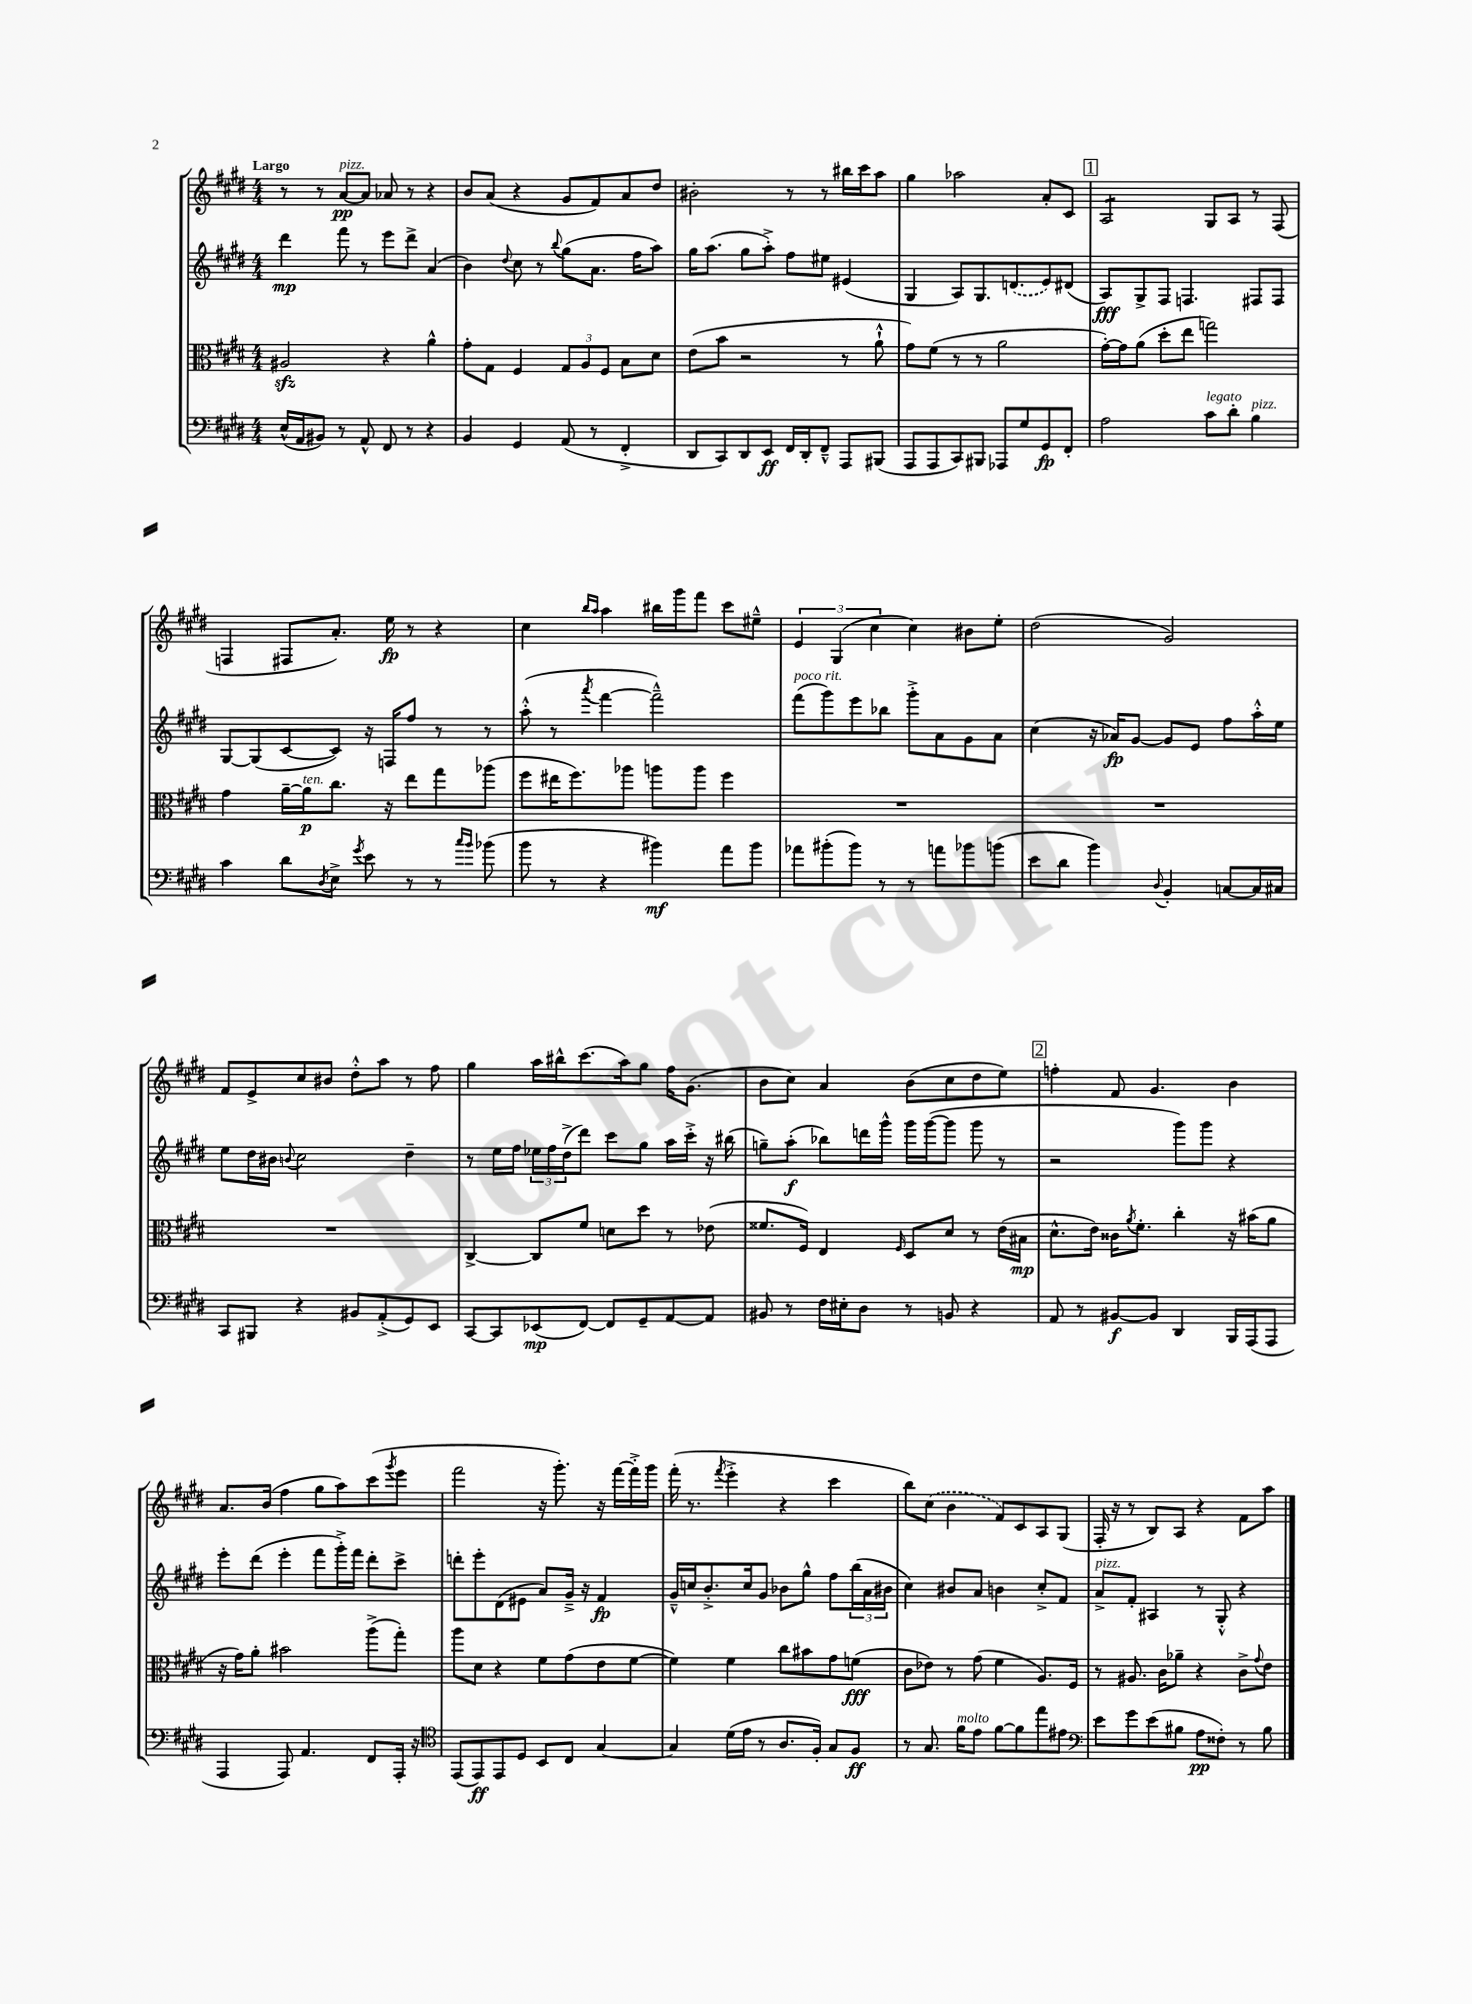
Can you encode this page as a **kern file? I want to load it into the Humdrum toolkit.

**kern	**kern	**kern	**kern
*staff4	*staff3	*staff2	*staff1
*clefF4	*clefC3	*clefG2	*clefG2
*k[f#c#g#d#]	*k[f#c#g#d#]	*k[f#c#g#d#]	*k[f#c#g#d#]
*M4/4	*M4/4	*M4/4	*M4/4
(16E^^	2A#	4ddd#	8r
16AA	.	.	.
8BB#)	.	.	8r
8r	.	8fff#	[8a
8AA^^	.	8r	8a]
8FF#	4r	8eee	8a-
8r	.	8ddd#^	8r
4r	4a^^	(4a	4r
=	=	=	=
4BB	8g#'	4b)	8b
.	8G#	.	(8a
.	.	8qqdd#	.
4GG#	4F#	8cc#	4r
.	.	8r	.
.	.	8qqbb	.
(8AA	12G#	(8gg#	8g#
.	12A	.	.
8r	.	8.a	8f#)
.	12F#	.	.
4FF#'^	8B	.	8a
.	.	16ff#	.
.	8d#	8aa)	8dd#
=	=	=	=
8DD#	(8e	16gg#	2b#'
.	.	(8.aa	.
8CC#)	8b	.	.
8DD#	2r	8gg#	.
8EE	.	8aa'^)	.
16FF#	.	8ff#	8r
16DD#'	.	.	.
8FF#~^^	.	8ee#	8r
8AAA	8r	(4e#	16bb#
.	.	.	16ccc#
(8BBB#	8a`^^	.	8aa
=	=	=	=
8AAA	8g#)	4G#	4gg#
8AAA	(8f#	.	.
8CC#)	8r	8A)	2aa-
8BBB#	8r	8.G#	.
8AAA-	2a	.	.
.	.	(8.d	.
8G#	.	.	.
8GG#	.	8e)	8a'
8FF#'	.	(8d#	8c#
=	=	=	=
2A	[16g#')	8A)	2A
.	16g#]	.	.
.	(8a	8G#^	.
.	8dd#'	8F#	.
.	8ee	4.F	.
8c#	2gg)	.	8G#
8d#'	.	.	8A
4B	.	8F#	8r
.	.	8F#	(8F#
=	=	=	=
4c#	4g#	[8G#	4F
.	.	(8G#]	.
8d#	[16a~	[8c#	8F#
.	16a]	.	.
8qD#	.	.	.
8E^	8.cc#	8c#])	8.a')
8qg#	.	.	.
8e	.	16r	.
.	16r	16F	16ee
8r	8ee	8ff#	8r
8r	8gg#	8r	4r
16qqcc#	.	.	.
16qqb	.	.	.
(8b-	(8aa-	8r	.
=	=	=	=
8b	8ff#	(8aa'^^	4cc#
8r	16ee#	8r	.
.	8.ff#)	.	.
.	.	.	16qqbb
.	.	8qaaa	16qqaa
4r	.	[4fff#	4aa
.	8aa-	.	.
4b#)	8aa	2fff#~^^])	16bb#
.	.	.	16ggg#
.	8aa	.	8fff#
8a	4ff#	.	8ccc#
8b#	.	.	8ee#~^^
=	=	=	=
8a-	1r	(8fff#	6e
(8b#'	.	8ggg#)	.
.	.	.	(6G#
8b#)	.	8eee	.
.	.	.	6cc#
8r	.	8bb-	.
8r	.	8ggg#'^	4cc#)
8a	.	8a	.
8b-	.	8g#	8b#
(8b	.	8a	8ee'
=	=	=	=
8e	1r	(4cc#	(2dd#
8d#	.	.	.
4b)	.	16r	.
.	.	16a-)	.
.	.	[8g#	.
8qqD#	.	.	.
4BB'	.	8g#]	2g#)
.	.	8e	.
[8C	.	8ff#	.
16C]	.	16aa'^^	.
16C#	.	16ee	.
=	=	=	=
8CC#	1r	8ee	8f#
8BBB#	.	16dd#	8e^
.	.	16b#	.
.	.	8qqb	.
4r	.	2cc#	8cc#
.	.	.	8b#
8BB#	.	.	8dd#'^^
(8AA'^	.	.	8aa
8GG#)	.	4dd#~	8r
8EE	.	.	8ff#
=	=	=	=
[8CC#	[4C#^	8r	4gg#
8CC#]	.	16ee	.
.	.	16ff#	.
(8EE-	8C#]	24ee-	16aa
.	.	24ff#	.
.	.	.	16bb#^^
.	.	(24dd#^	.
[8FF#)	8f#	8ddd#)	(8.ccc#
8FF#]	8d	8ccc#	.
.	.	.	16aa)
8GG#~	8dd#	8gg#	8gg#
[8AA	8r	16aa	16ff#
.	.	16ccc#'^	(8.g#
8AA]	(8e-	16r	.
.	.	(16bb#	.
=	=	=	=
8BB#	8.f##	8gg~)	8b
8r	.	(8aa'	8cc#)
.	16F#)	.	.
16F#	4E	8bb-)	4a
16E#'	.	.	.
8D#	.	16ddd	.
.	.	16ggg#^^	.
.	16qqF#	.	.
8r	8D#	16ggg#	(8b
.	.	([16ggg#	.
8BB	8d#	8ggg#]	8cc#
4r	8r	8ggg#	8dd#
.	(16e	8r	8ee)
.	16B#	.	.
=	=	=	=
8AA	8.d#^^	2r	4ff'
8r	.	.	.
.	16e)	.	.
[8BB#	16c##	.	8f#
.	8qa	.	.
.	8.f#'	.	.
8BB#]	.	.	4.g#
4DD#	4cc#'	8ggg#)	.
.	.	8ggg#	.
16BBB	16r	4r	4b
(16AAA	(16b#	.	.
8AAA	8a	.	.
=	=	=	=
4AAA	16r	8eee'	8.a
.	16g#)	.	.
.	8a'	(8ddd#	.
.	.	.	(16b
8AAA)	2b#	4eee'	4ff#
4.AA	.	.	.
.	.	8fff#	8gg#
.	.	16ggg#'^)	8aa)
.	.	16fff#	.
8FF#	(8aa^	8ddd#'	(8ccc#
.	.	.	8qggg#
16AAA'	8gg#')	8ccc#^	8eee
16r	.	.	.
=	=	=	=
*clefC4	*	*	*
(8EE	8aa	8ddd'	2fff#
8EE)	8d#	8eee'	.
8EE	4r	(8d#	.
8D#	.	8e#	.
8BB	8f#	8a)	16r
.	.	.	8.ggg#')
8C#	(8g#	16g#~^	.
.	.	16r	.
[4G#	8e	4f#	16r
.	.	.	[16fff#
.	[8f#	.	16fff#'^]
.	.	.	16ggg#
=	=	=	=
4G#]	4f#])	16g#~^^	(16fff#'
.	.	16cc	8.r
.	.	8.b'^	.
.	.	.	8qfff#
(16d#	4f#	.	4eee'^
16e	.	16cc	.
8r	.	8g#	.
8.A	8cc#	8b-	4r
.	8b#	8gg#^^	.
16F#')	.	.	.
8G#	8g#	8ff#	4ccc#
8F#	(8f	(24bb	.
.	.	24a	.
.	.	24b#	.
=	=	=	=
8r	8c#	4cc#)	8bb)
8.G#	8e-)	.	(8cc#
.	8r	8b#	4b
16f#	.	.	.
8e	(8g#	8a	.
[8f#	4f#	4b	8f#)
8f#]	.	.	8c#
8ee	8.A)	8cc#'^	8A
8e#	.	8f#	(8G#
.	16F#	.	.
=	=	=	=
*clefF4	*	*	*
8e	8r	8a^	16F#'
.	.	.	16r
8g#	8.A#	8f#'	8r
(8e	.	4A#	8B)
.	16c#	.	.
8B#	8a-~	.	8A
8A	4r	8r	4r
8F##')	.	8G#'^^	.
8r	8c#^	4r	8f#
.	8qqg#	.	.
8B#	8e	.	8aa
==	==	==	==
*-	*-	*-	*-
